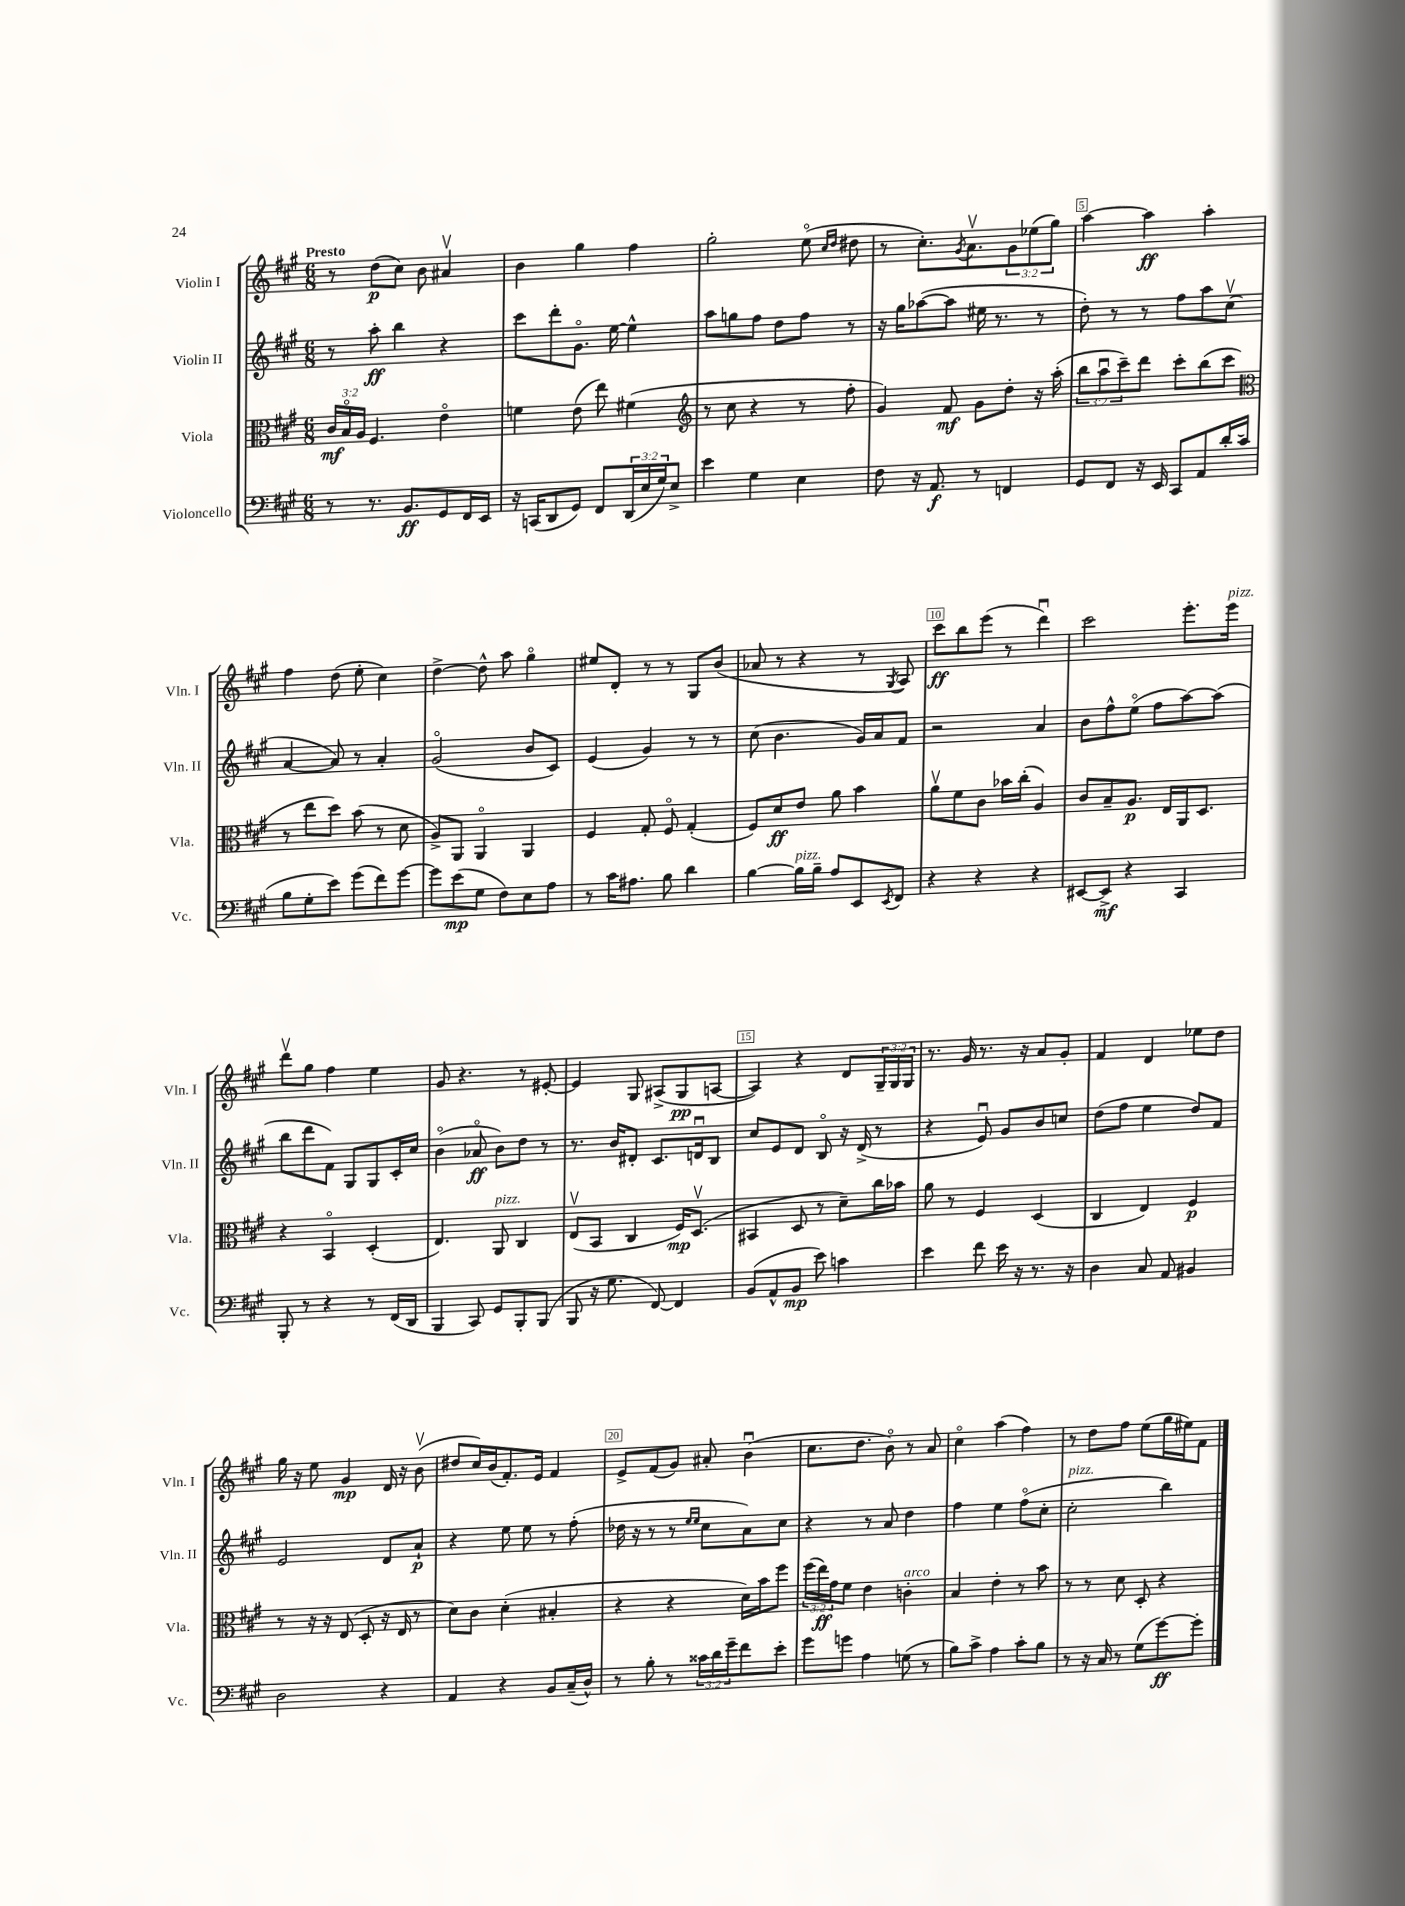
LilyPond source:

<<
\new StaffGroup <<
\new Staff = "s0" \with { instrumentName = "Violin I" shortInstrumentName = "Vln. I" } {
    \clef treble \key a \major \numericTimeSignature \time 6/8 \override Staff.TupletNumber.text = #tuplet-number::calc-fraction-text \tempo "Presto"
    r8 d''8\p( cis''8) b'8 ais'4\upbow |
    b'4 gis''4 fis''4 |
    gis''2-. e''8\flageolet( \grace { cis''16 d''16 } dis''8 |
    r8 cis''8.-.) \acciaccatura { gis'8 } a'8.\upbow \tuplet 3/2 { gis'8 ees''8( gis''8) } |
    a''4~ a''4\ff a''4-. |
    fis''4 d''8( e''8-. cis''4) |
    d''4~-> d''8-^ a''8 gis''4\flageolet |
    eis''8 d'8-. r8 r8 gis8 b'8( |
    aes'8 r8 r4 r8 \acciaccatura { gis8 } a8) |
    cis'''8\ff b''8 e'''8( r8 d'''4\downbow) |
    cis'''2 e'''8.-. e'''16^\markup { \italic "pizz." } |
    d'''8\upbow gis''8 fis''4 e''4 |
    gis'8 r4. r8 eis'8~-. |
    eis'4 gis8 ais8->( gis8\pp a8~ |
    a4) r4 d'8 \tuplet 3/2 { gis16-- gis16 gis16 } |
    r8. gis'16 r8. r16 a'8 gis'8-. |
    fis'4 d'4 ees''8 d''8 |
    gis''16 r16 e''8 gis'4\mp d'16 r16 b'8\upbow( |
    dis''8 cis''16) b'16( fis'8.-.) e'16 fis'4 |
    e'8-> fis'8( gis'8) ais'8-. b'4\downbow( |
    cis''8. d''8. b'8\flageolet) r8 a'8 |
    cis''4\flageolet a''4( fis''4) |
    r8 d''8 fis''8 e''8( gis''16 eis''16) fis'8 \bar "|." |
}
\new Staff = "s1" \with { instrumentName = "Violin II" shortInstrumentName = "Vln. II" } {
    \clef treble \key a \major \numericTimeSignature \time 6/8
    r8 a''8-.\ff b''4 r4 |
    cis'''8 d'''8-. gis'8.\flageolet e''16~ e''4-^ |
    a''8 g''8 fis''8 d''8 fis''8 r8 |
    r16 gis''16 aes''8~( aes''8 eis''16 r8. r8 |
    d''8-.) r8 r8 fis''8 a''8 cis''8\upbow( |
    a'4~ a'8) r8 a'4-. |
    gis'2\flageolet( b'8 cis'8) |
    e'4( gis'4) r8 r8 |
    cis''8( b'4. gis'16) a'16 fis'8 |
    r2 a'4 |
    b'8 fis''8-^ e''8\flageolet( fis''8 a''8~) a''8( |
    b''8 d'''8 fis'8) gis8 gis8 cis'16-. cis''16 |
    b'4\flageolet( aes'8\flageolet\ff b'8) d''8 r8 |
    r8. b'16 dis'8-. cis'8. d'16\downbow b8 |
    cis''8 e'8 d'8 b8\flageolet r16 d'16->( r8 |
    r4 e'8\downbow) gis'8 b'8 c''8 |
    d''8( fis''8 e''4 d''8) fis'8 |
    e'2 d'8 a'8-!\p |
    r4 e''8 e''8 r8 fis''8-.( |
    des''16 r16 r8 r8 \grace { e''16 e''16 } cis''8 a'8) cis''8 |
    r4 r8 a'8 d''4 |
    fis''4 e''4 fis''8\flageolet( cis''8-. |
    cis''2-.^\markup { \italic "pizz." } b''4) \bar "|." |
}
\new Staff = "s2" \with { instrumentName = "Viola" shortInstrumentName = "Vla." } {
    \clef alto \key a \major \numericTimeSignature \time 6/8 \override Staff.TupletNumber.text = #tuplet-number::calc-fraction-text
    \tuplet 3/2 { cis'16\mf b16\flageolet a16 } fis4. e'4\flageolet |
    f'4 e'8( e''8) fis'4( |
    \clef treble r8 cis''8 r4 r8 fis''8-. |
    gis'4) fis'8\mf gis'8 d''8-. r16 a''16-.( |
    \tuplet 3/2 { b''8 a''8\downbow cis'''8--) } d'''8 cis'''8-. b''8( cis'''8 |
    \clef alto r8 e''8 d''8) b'8( r8 d'8 |
    a8->) a,8 a,4\flageolet a,4 |
    fis4 gis8-. fis8\flageolet gis4-.( |
    fis8) d'8\ff e'8 a'8 b'4 |
    a'8\upbow fis'8 cis'8 bes'16 cis''16-.( a4) |
    cis'8 b8-- a8.\p e16 a,16 d8. |
    r4 b,4\flageolet d4-.( |
    e4.) a,8^\markup { \italic "pizz." } cis4 |
    e8\upbow( b,8 cis4 fis16\mp) d8.\upbow( |
    bis,4 d8 r8 d'8--) cis''16 bes'16 |
    a'8 r8 fis4 d4( |
    cis4 e4) fis4\p |
    r8 r16 r16 e8( d8-. r16 e16 r8 |
    d'8) cis'8 d'4-.( bis4-. |
    r4 r4 d'16) b'16 fis''8 |
    \tuplet 3/2 { fis''16( e''16\ff) gis'16 } fis'8 e'4 c'4-.^\markup { \italic "arco" } |
    b4 e'4-. r8 b'8 |
    r8 r8 d'8 d8-. r4 \bar "|." |
}
\new Staff = "s3" \with { instrumentName = "Violoncello" shortInstrumentName = "Vc." } {
    \clef bass \key a \major \numericTimeSignature \time 6/8 \override Staff.TupletNumber.text = #tuplet-number::calc-fraction-text
    r8 r8. b,8.\ff gis,8 fis,16 e,16 |
    r16 c,16( d,8 gis,8) fis,8 \tuplet 3/2 { d,16( e16 gis16) } e8-> |
    e'4 gis4 e4 |
    fis8 r16 a,8.\f r8 f,4 |
    gis,8 fis,8 r16 e,16 cis,8 a,8 d'16-. cis'16( |
    b8 gis8-. e'8) gis'8( fis'8) gis'8~ |
    gis'8 e'8\mp( gis8 fis8) e8 a8 |
    r8 cis'16 ais8. b8 d'4 |
    b4~ b16^\markup { \italic "pizz." } b16-- a8 e,8 \acciaccatura { e,8 } fis,8 |
    r4 r4 r4 |
    eis,8~ eis,8->\mf r4 cis,4 |
    b,,8-. r8 r4 r8 fis,16( d,16 |
    b,,4 cis,8) gis,8 b,,8-. b,,8( |
    b,,8 r16 gis8. fis,8~) fis,4 |
    b,8( a,8-^ b,8\mp e'8) c'4 |
    e'4 fis'8 e'16 r16 r8. r16 |
    d4 cis8 a,8 bis,4 |
    d2 r4 |
    a,4 r4 b,8 cis16--( d16-^) |
    r8 b8-. r8 \tuplet 3/2 { cisis'16 d'16 gis'16-- } fis'8 e'8-. |
    gis'8 g'8 a4 g8( r8 |
    b8) cis'8-> a4 cis'8-. b8 |
    r8 r16 cis16 r8 gis8( gis'8~\ff) gis'8-. \bar "|." |
}
>>
>>
\layout { \context { \Score \override BarNumber.break-visibility = ##(#f #t #t) barNumberVisibility = #(every-nth-bar-number-visible 5) \override BarNumber.stencil = #(make-stencil-boxer 0.1 0.3 ly:text-interface::print) } }
